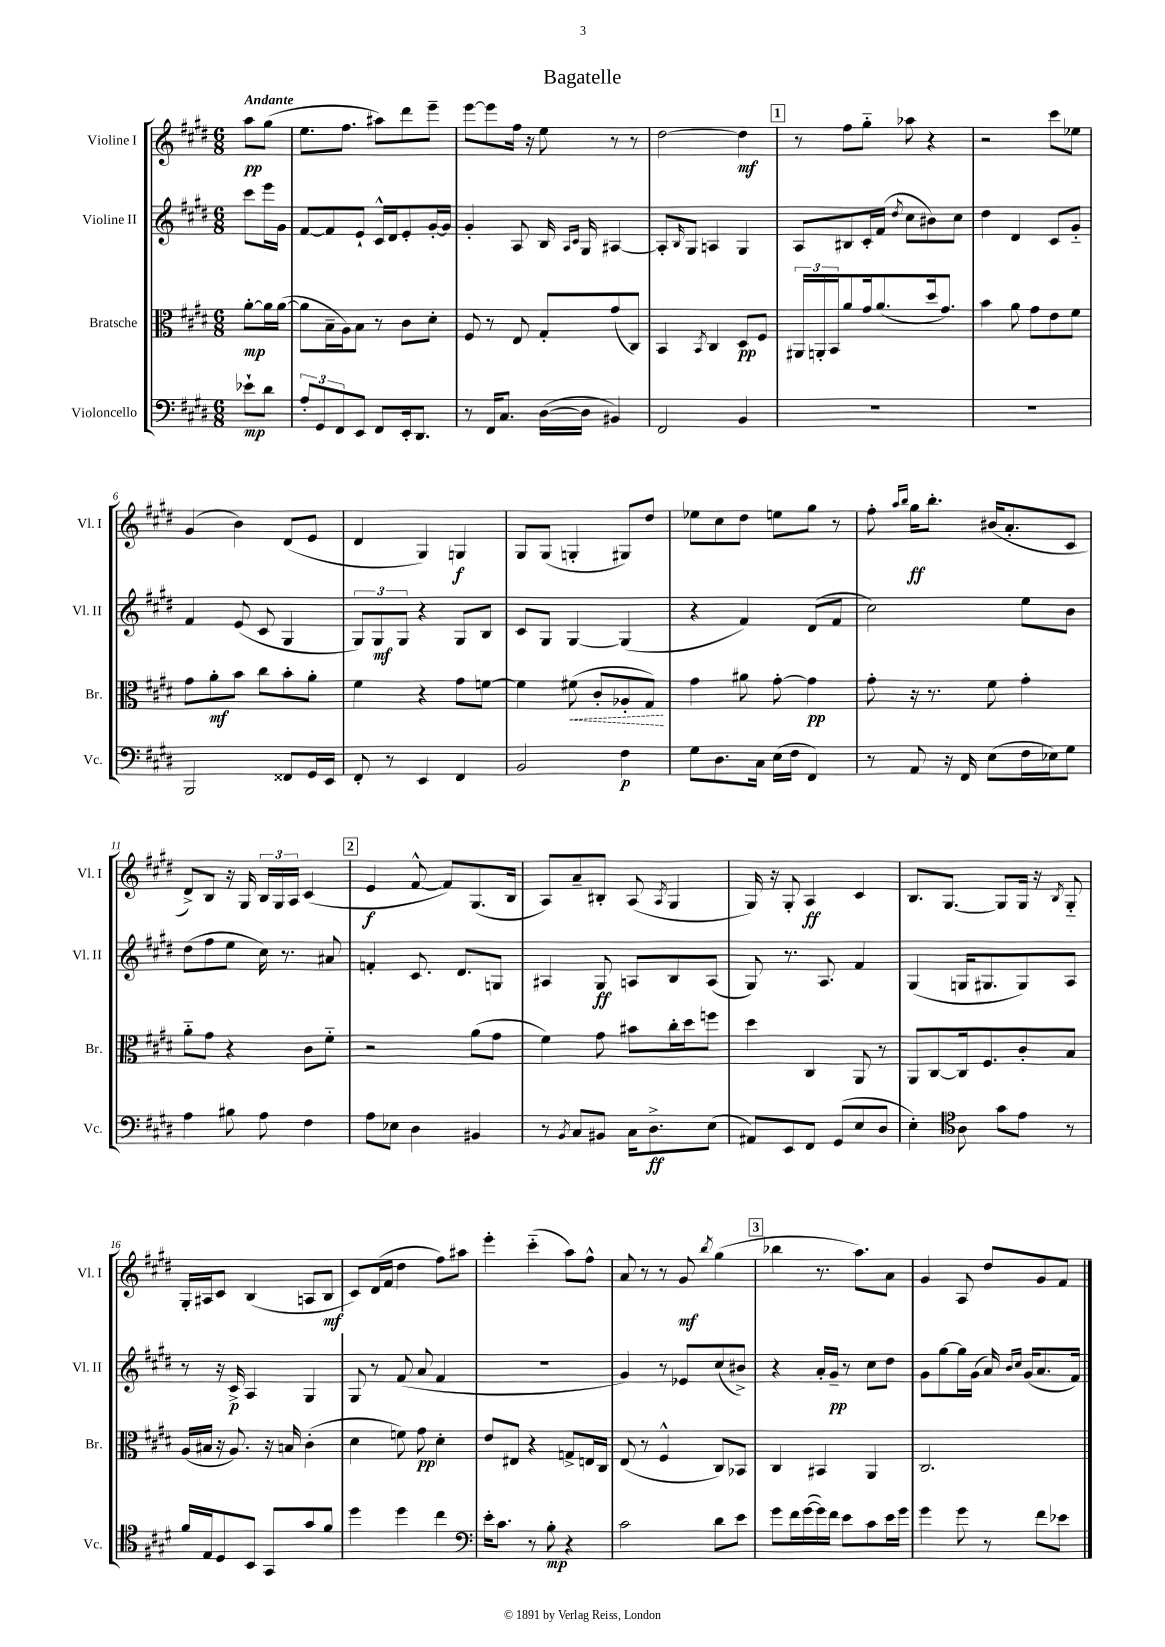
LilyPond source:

\header { title = "Bagatelle" }
<<
\new StaffGroup <<
\new Staff = "s0" \with { instrumentName = "Violine I" shortInstrumentName = "Vl. I" } {
    \clef treble \key e \major \numericTimeSignature \time 6/8 \partial 4 \tempo "Andante"
    a''8\pp gis''8( |
    e''8. fis''8. ais''8) dis'''8 e'''8-- |
    e'''8~ e'''8 fis''16 r16 e''8 r8 r8 |
    dis''2~ dis''4\mf |
    \mark \markup { \box "1" } r8 fis''8 gis''8-_ aes''8 r4 |
    r2 cis'''8 ees''8 |
    gis'4( b'4) dis'8( e'8 |
    dis'4 gis4) g4\f |
    gis8 gis8( g4-. gis8) dis''8 |
    ees''8 cis''8 dis''8 e''8 gis''8 r8 |
    fis''8-. \grace { a''16 b''16 } gis''16\ff b''8.-. bis'16( a'8.-. cis'8 |
    dis'8->) b8 r16 gis16 \tuplet 3/2 { b16 gis16 a16 } cis'4( |
    \mark \markup { \box "2" } e'4\f fis'8~-^ fis'8) gis8.( b16 |
    a8) a'8-- bis8-. a8( \acciaccatura { a8 } gis4 |
    gis16) r16 gis8-. a4\ff cis'4 |
    b8. gis8.~ gis8 gis16 r16 \acciaccatura { b8 } gis8-_ |
    gis16-. ais16 cis'8 b4( a8 b8\mf |
    cis'8) dis'16( fis'16 dis''4 fis''8) ais''8 |
    e'''4-. cis'''4-_( a''8) fis''8-^ |
    a'8 r8 r8 gis'8\mf \acciaccatura { b''8 } gis''4( |
    \mark \markup { \box "3" } bes''4 r8. a''8.) a'8 |
    gis'4 a8 dis''8 gis'8 fis'8 \bar "|." |
}
\new Staff = "s1" \with { instrumentName = "Violine II" shortInstrumentName = "Vl. II" } {
    \clef treble \key e \major \numericTimeSignature \time 6/8 \partial 4
    cis'''8 e'''16 gis'16 |
    fis'8~ fis'8 e'8-! cis'16-^ dis'16 e'8-. gis'16~-. gis'16 |
    gis'4-. a8 b16 \grace { a16 cis'16 } gis16 ais4~ |
    ais8-. \grace { b16 } gis8 a4 gis4 |
    \mark \markup { \box "1" } a8 bis8 cis'16-. fis'16( \acciaccatura { dis''8 } cis''8 bis'8) cis''8 |
    dis''4 dis'4 cis'8 gis'8-_ |
    fis'4 e'8( cis'8 gis4 |
    \tuplet 3/2 { gis8) gis8\mf gis8 } r4 gis8 b8 |
    cis'8 gis8 gis4~ gis4( |
    r4 fis'4) dis'8( fis'8 |
    cis''2) e''8 b'8 |
    dis''8( fis''8 e''8 cis''16) r8. ais'8 |
    \mark \markup { \box "2" } f'4-. cis'8. dis'8. g8 |
    ais4 gis8\ff a8 b8 a8( |
    gis8) r8. a8. fis'4 |
    gis4( g16 gis8. gis8) a8 |
    r8 r16 cis'16->\p a4 gis4 |
    gis8 r8 fis'8( a'8 fis'4 |
    R2. |
    gis'4) r8 ees'8 cis''8( bis'8->) |
    \mark \markup { \box "3" } r4 a'16-. gis'16--\pp r8 cis''8 dis''8 |
    gis'8 gis''8~ gis''16 gis'16( a'16) \grace { b'16 cis''16 } gis'16( a'8. fis'16) \bar "|." |
}
\new Staff = "s2" \with { instrumentName = "Bratsche" shortInstrumentName = "Br." } {
    \clef alto \key e \major \numericTimeSignature \time 6/8 \partial 4
    a'8~-.\mp a'16 a'16~( |
    a'8 b16-- a16) b8 r8 cis'8 dis'8-. |
    fis8 r8 e8 gis8-. gis'8( cis8) |
    b,4 \acciaccatura { b,8 } cis4 dis8\pp fis8 |
    \mark \markup { \box "1" } \tuplet 3/2 { ais,16 a,16-. b,16 } a'8 gis'16 a'8.( dis''16 gis'8.) |
    b'4 a'8 gis'8 e'8 fis'8 |
    gis'8 a'8-.\mf b'8 cis''8 b'8-. a'8-. |
    fis'4 r4 gis'8 f'8~ |
    f'4 \once \override Hairpin.style = #'dashed-line fis'8\<( cis'8-. aes8-. gis8\!) |
    gis'4 ais'8 gis'8~-. gis'4\pp |
    gis'8-. r16 r8. fis'8 gis'4-. |
    a'8-_ gis'8 r4 cis'8 fis'8-_ |
    \mark \markup { \box "2" } r2 a'8( gis'8 |
    fis'4) gis'8 bis'8 cis''16-. dis''16 f''8 |
    dis''4 cis4 a,8 r8 |
    a,8 cis8~ cis16 fis8. cis'8-. b8 |
    a16( bis16 r16 a8.) r16 b16 cis'4-.( |
    dis'4 f'8) gis'8\pp dis'4-. |
    e'8 eis8 r4 g8-> e16 cis16 |
    e8( r8 fis4-^ cis8) bes,8 |
    \mark \markup { \box "3" } cis4 bis,4 a,4 |
    cis2. \bar "|." |
}
\new Staff = "s3" \with { instrumentName = "Violoncello" shortInstrumentName = "Vc." } {
    \clef bass \key e \major \numericTimeSignature \time 6/8 \partial 4
    ees'8-!\mp dis'8 |
    \tuplet 3/2 { a8-. gis,8 fis,8 } e,8 fis,8 e,16-. dis,8. |
    r8 fis,16 cis8. dis16~( dis16 bis,4) |
    fis,2 b,4 |
    \mark \markup { \box "1" } R2. |
    R2. |
    b,,2 fisis,8 gis,16 e,16 |
    fis,8-. r8 e,4 fis,4 |
    b,2 fis4\p |
    gis8 dis8. cis16 e16( fis16 fis,4) |
    r8 a,8 r16 fis,16 e8( fis16 ees16) gis8 |
    a4 bis8 a8 fis4 |
    \mark \markup { \box "2" } a8 ees8 dis4 bis,4 |
    r8 \acciaccatura { b,8 } cis8 bis,8 cis16 dis8.->\ff e8( |
    ais,8) e,8 fis,8 gis,8( e8 dis8 |
    e4-.) \clef tenor a8 gis'8 e'8 r8 |
    fis'16 e16 dis8 b,8 gis,8 gis'8 fis'8 |
    dis''4 dis''4 cis''4 |
    \clef bass e'16-. cis'8. r8 b8-.\mp r4 |
    cis'2 dis'8 e'8 |
    \mark \markup { \box "3" } gis'8 fis'16 gis'16~( gis'16) fis'16 e'8 cis'8 e'16 gis'16 |
    gis'4 gis'8 r8 fis'8 ees'8 \bar "|." |
}
>>
>>
